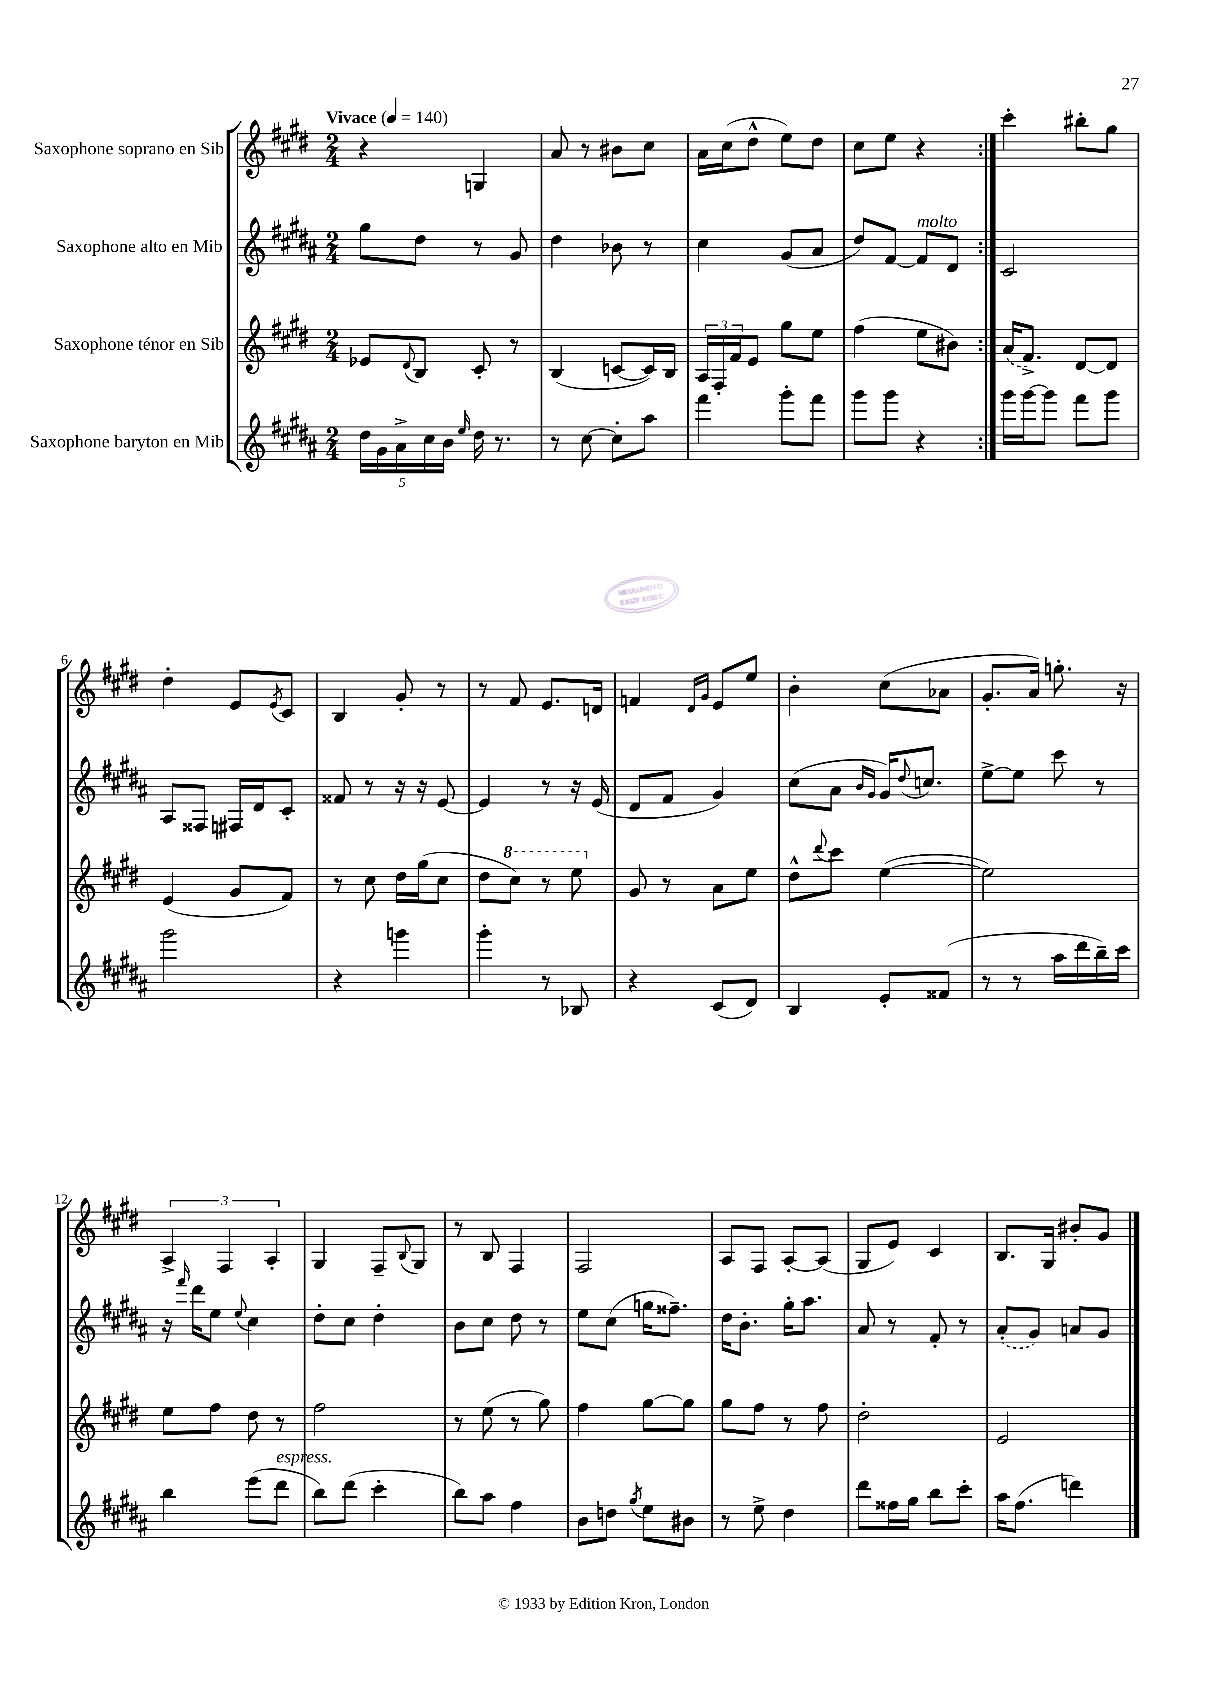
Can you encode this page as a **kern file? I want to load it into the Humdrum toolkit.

**kern	**kern	**kern	**kern
*part4	*part3	*part2	*part1
*staff4	*staff3	*staff2	*staff1
*I"Saxophone baryton en Mib	*I"Saxophone ténor en Sib	*I"Saxophone alto en Mib	*I"Saxophone soprano en Sib
*clefG2	*clefG2	*clefG2	*clefG2
*k[f#c#g#d#a#]	*k[f#c#g#d#]	*k[f#c#g#d#a#]	*k[f#c#g#d#]
*M2/4	*M2/4	*M2/4	*M2/4
*MM140	*MM140	*MM140	*MM140
=1	=1	=1	=1
!	!	!	!LO:TX:a:B:t=Vivace
20dd#\LL	8e-X/L	8gg#\L	4r
20g#\	.	.	.
20a#^\	.	.	.
.	8qqd#/	.	.
.	8B/J	8dd#\J	.
20cc#\	.	.	.
20b\JJ	.	.	.
16qqee/	.	.	.
16dd#\	8c#'/	8r	4Gn/
8.r	.	.	.
.	8r	8g#/	.
=2	=2	=2	=2
8r	(4B/	4dd#\	8a/
[8cc#\	.	.	8r
8cc#'\L]	[8cn/L	8b-X\	8b#X\L
8aa#\J	16c/L])	8r	8cc#\J
.	16B/JJ	.	.
=3	=3	=3	=3
4fff#\	24A/LL	4cc#\	16a\LL
.	24F#'/	.	.
.	.	.	(16cc#\J
.	24f#/J	.	.
.	8e/J	.	8dd#^^\J
8ggg#'\L	8gg#\L	(8g#/L	8ee\L)
8fff#\J	8ee\J	8a#/J	8dd#\J
=4	=4	=4	=4
8ggg#\L	(4ff#\	8dd#/L)	8cc#\L
8ggg#\J	.	[8f#/J	8ee\J
!	!	!LO:TX:a:i:t=molto	!
4r	8ee\L	8f#/L]	4r
.	8b#X\J)	8d#/J	.
=5:|!	=5:|!	=5:|!	=5:|!
16ggg#\LL	(16a/KL	2c#/	4ccc#'\
[16ggg#\J	8.f#^/J)	.	.
8ggg#\J]	.	.	.
8fff#\L	[8d#/L	.	8bb#X'\L
8ggg#\J	8d#/J]	.	8gg#\J
!!LO:LB:g=z
=6	=6	=6	=6
2ggg#\	(4e/	8A#/L	4dd#'\
.	.	8F##X/J	.
.	8g#/L	16F#X/LL	8e/L
.	.	16d#/J	.
.	.	.	8qe/
.	8f#/J)	8c#'/J	8c#/J
=7	=7	=7	=7
4r	8r	8f##X/	4B/
.	8cc#\	8r	.
4gggn\	16dd#\LL	16r	8g#'/
.	(16gg#\J	16r	.
.	8cc#\J	[8e/	8r
=8	=8	=8	=8
4ggg#'\	8dd#\L	4e/]	8r
*	*8va	*	*
.	8ccc#\J)	.	8f#/
8r	8r	8r	8.e/L
8B-X/	8eee\	16r	.
.	.	(16e/	16dn/Jk
=9	=9	=9	=9
*	*X8va	*	*
4r	8g#/	8d#/L	4fn/
.	8r	8f#/J	.
.	.	.	16qqd#/LL
.	.	.	16qqg#/JJ
(8c#/L	8a\L	4g#/)	8e/L
8d#/J)	8ee\J	.	8ee/J
=10	=10	=10	=10
4B/	8dd#^^\L	(8cc#\L	4b'\
.	8qqddd#/	.	.
.	8ccc#\J	8a#\J	.
.	.	16qqb/LL	.
.	.	16qqg#/JJ	.
8e'/L	([4ee\	16g#/KL)	(8cc#\L
.	.	8qqdd#/	.
.	.	8.ccn/J	.
(8f##X/J	.	.	8a-X\J
=11	=11	=11	=11
8r	2ee\])	[8ee^\L	8.g#'/L
8r	.	8ee\J]	.
.	.	.	16a/Jk)
16aa#\LL	.	8ccc#\	8.ggn'\
16ddd#\	.	.	.
16bb~\)	.	8r	.
16ccc#\JJ	.	.	16r
!!LO:LB:g=z
=12	=12	=12	=12
4bb\	8ee\L	16r	6A^/
.	.	16qqfff#/	.
.	.	16ddd#\KL	.
.	8ff#\J	8ee\J	.
.	.	.	6F#/
.	.	8qqee/	.
(8eee\L	8dd#\	4cc#\	.
.	.	.	6A'/
!LO:TX:a:i:t=espress.	!	!	!
8ddd#\J	8r	.	.
=13	=13	=13	=13
8bb\L)	2ff#\	8dd#'\L	4G#/
(8ddd#\J	.	8cc#\J	.
4ccc#'\	.	4dd#'\	8F#~/L
.	.	.	8qqB/
.	.	.	8G#/J
=14	=14	=14	=14
8bb\L)	8r	8b\L	8r
8aa#\J	(8ee\	8cc#\J	8B/
4ff#\	8r	8dd#\	4F#/
.	8gg#\)	8r	.
=15	=15	=15	=15
8b\L	4ff#\	8ee\L	2F#/
8ddn\J	.	(8cc#\J	.
8qgg#/	.	.	.
8ee\L	[8gg#\L	16ggn\KL	.
.	.	8.ff##X~\J)	.
8b#X\J	8gg#\J]	.	.
=16	=16	=16	=16
8r	8gg#\L	16dd#\KL	8A/L
.	.	8.b'\J	.
8ee^\	8ff#\J	.	8F#/J
4dd#\	8r	16gg#'\KL	[8A'/L
.	.	8.aa#\J	.
.	8ff#\	.	(8A/J]
=17	=17	=17	=17
8ddd#\L	2dd#'\	8a#/	8G#/L
16ff##X\L	.	8r	8e/J)
16gg#\JJ	.	.	.
8bb\L	.	8f#'/	4c#/
8ccc#'\J	.	8r	.
=18	=18	=18	=18
16aa#\KL	2e/	(8a#'/L	8.B/L
(8.ff#\J	.	.	.
.	.	8g#/J)	.
.	.	.	16G#/Jk
4dddn\)	.	8an/L	8b#X'/L
.	.	8g#/J	8g#/J
==	==	==	==
*-	*-	*-	*-
